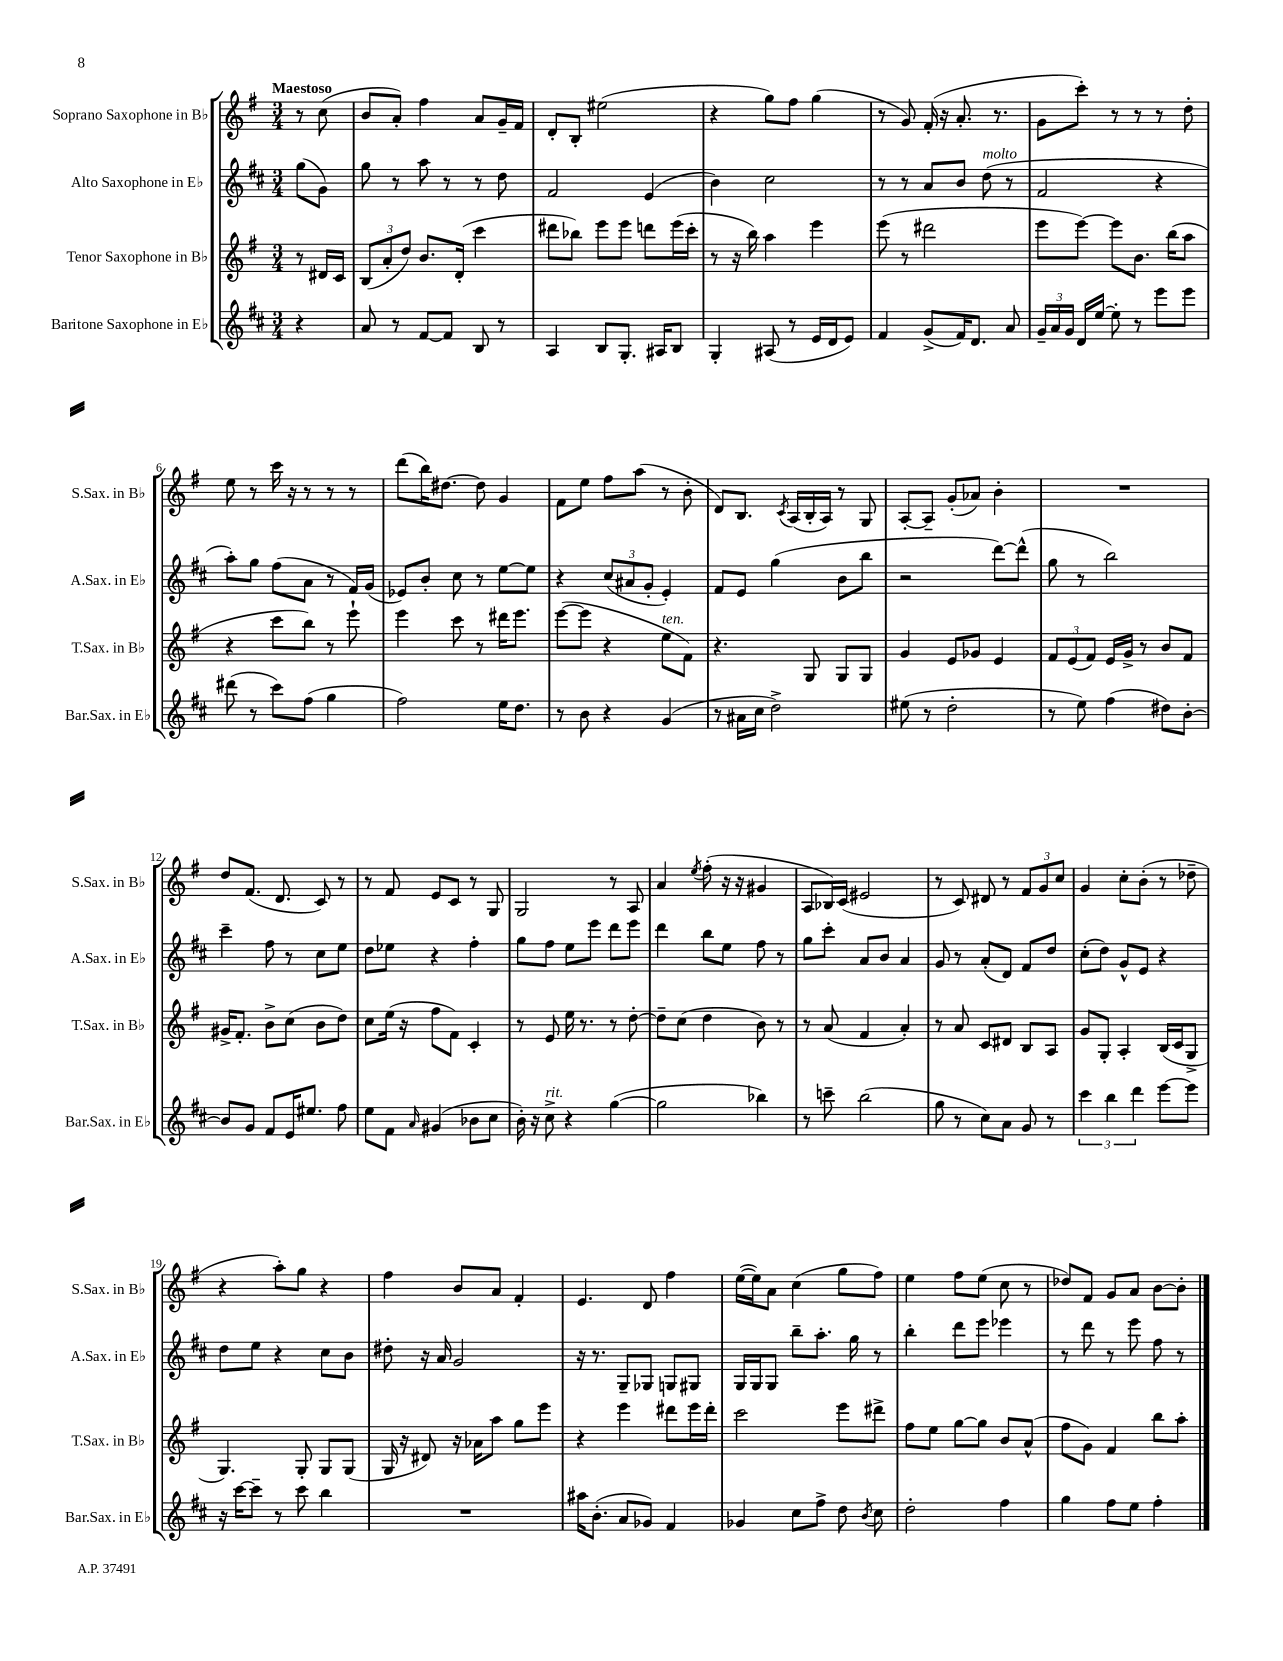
<<
\new StaffGroup <<
\new Staff = "s0" \with { instrumentName = "Soprano Saxophone in Bb" shortInstrumentName = "S.Sax. in Bb" } {
    \clef treble \key g \major \numericTimeSignature \time 3/4 \partial 4 \tempo "Maestoso"
    \autoBeamOff r8 c''8( |
    b'8[ a'8]-.) fis''4 a'8[ g'16-- fis'16] |
    d'8[-. b8]-. eis''2( |
    r4 g''8[) fis''8] g''4( |
    r8 g'8) fis'16-.( r16 a'8.-. r8. |
    g'8[ c'''8]-.) r8 r8 r8 d''8-. |
    e''8 r8 c'''16 r16 r8 r8 r8 |
    d'''8[( b''16) dis''8.]~ dis''8 g'4 |
    fis'8[ e''8] fis''8[ a''8]( r8 b'8-. |
    d'8[) b8.] \acciaccatura { c'8 } a16[( b16-. a16]) r8 g8 |
    a8[~-. a8]-- g'8[-.( aes'8]) b'4-. |
    R2. |
    d''8[ fis'8.]( d'8. c'8) r8 |
    r8 fis'8 e'8[ c'8] r8 g8 |
    g2 r8 a8 |
    a'4 \acciaccatura { e''8 } fis''8-.( r16 r16 gis'4 |
    a8[ bes16) c'16]( eis'2 |
    r8 c'8) dis'8 r8 \tuplet 3/2 { fis'8[ g'8 c''8] } |
    g'4 c''8[-. b'8]-.( r8 des''8-- |
    r4 a''8[-.) g''8] r4 |
    fis''4 b'8[ a'8] fis'4-. |
    e'4. d'8 fis''4 |
    e''16[~( e''16) a'8] c''4( g''8[ fis''8]) |
    e''4 fis''8[ e''8]( c''8 r8 |
    des''8[) fis'8] g'8[ a'8] b'8[~ b'8]-. \bar "|." |
}
\new Staff = "s1" \with { instrumentName = "Alto Saxophone in Eb" shortInstrumentName = "A.Sax. in Eb" } {
    \clef treble \key d \major \numericTimeSignature \time 3/4 \partial 4
    \autoBeamOff g''8[( g'8]) |
    g''8 r8 a''8 r8 r8 d''8 |
    fis'2 e'4( |
    b'4) cis''2 |
    r8 r8 a'8[ b'8] d''8^\markup { \italic "molto" }( r8 |
    fis'2 r4 |
    a''8[-.) g''8] fis''8[( a'8] r8 fis'16[) g'16]( |
    ees'8[) b'8]-. cis''8 r8 e''8[~ e''8] |
    r4 \tuplet 3/2 { cis''8[( ais'8 g'8]-. } e'4-.) |
    fis'8[ e'8] g''4( b'8[ b''8] |
    r2 d'''8[~) d'''8]-^( |
    g''8 r8 b''2) |
    cis'''4-- fis''8 r8 cis''8[ e''8] |
    d''8[ ees''8] r4 fis''4-. |
    g''8[ fis''8] e''8[ e'''8] d'''8[ e'''8] |
    d'''4 b''8[ e''8] fis''8 r8 |
    g''8[ cis'''8]-. a'8[ b'8] a'4 |
    g'8 r8 a'8[-.( d'8]) fis'8[ d''8] |
    cis''8[-.( d''8]) g'8[-^ e'8] r4 |
    d''8[ e''8] r4 cis''8[ b'8] |
    dis''8-. r16 a'16 g'2 |
    r16 r8. g8[-- ges8] g8[ gis8] |
    g16[ g16 g8] b''8[-- a''8.]-. g''16 r8 |
    b''4-. d'''8[ e'''8] ees'''4 |
    r8 d'''8 r8 e'''8 fis''8 r8 \bar "|." |
}
\new Staff = "s2" \with { instrumentName = "Tenor Saxophone in Bb" shortInstrumentName = "T.Sax. in Bb" } {
    \clef treble \key g \major \numericTimeSignature \time 3/4 \partial 4
    \autoBeamOff r8 dis'16[ c'16] |
    \tuplet 3/2 { b8[( a'8-. d''8]) } b'8.[ d'16]-.( c'''4 |
    dis'''8[ bes''8]) e'''8[ e'''8] d'''8[ e'''16( c'''16]-. |
    r8 r16 b''16) a''4 e'''4 |
    e'''8( r8 dis'''2 |
    e'''8[ e'''8]~) e'''8[ b'8.] b''16[( a''8] |
    r4 c'''8[ b''8]) r8 e'''8-! |
    e'''4 c'''8 r8 dis'''16[ e'''8.] |
    e'''8[~( e'''8] r4 e''8[^\markup { \italic "ten." } fis'8]) |
    r4. g8 g8[ g8] |
    g'4 e'8[ ges'8] e'4 |
    \tuplet 3/2 { fis'8[ e'8( fis'8]) } e'16[ g'16]-> r8 b'8[ fis'8] |
    gis'16[-> fis'8.]-. b'8[-> c''8]( b'8[ d''8]) |
    c''8[ e''16]( r16 fis''8[ fis'8]) c'4-. |
    r8 e'8 e''16 r8. r8 d''8~-. |
    d''8[-- c''8]( d''4 b'8) r8 |
    r8 a'8( fis'4 a'4-.) |
    r8 a'8 c'8[ dis'8] b8[ a8] |
    g'8[ g8]-. a4-. b16[( c'16 g8]-> |
    g4.) g8-. g8[ g8]( |
    g16 r16 dis'8) r16 aes'16[ a''8] g''8[ e'''8] |
    r4 e'''4 dis'''8[ e'''16 dis'''16]-. |
    c'''2 e'''8[ dis'''8]-> |
    fis''8[ e''8] g''8[~ g''8] b'8[ a'8]-^( |
    fis''8[ g'8]) fis'4 b''8[ a''8]-. \bar "|." |
}
\new Staff = "s3" \with { instrumentName = "Baritone Saxophone in Eb" shortInstrumentName = "Bar.Sax. in Eb" } {
    \clef treble \key d \major \numericTimeSignature \time 3/4 \partial 4
    \autoBeamOff r4 |
    a'8 r8 fis'8[~ fis'8] b8 r8 |
    a4 b8[ g8.]-. ais16[ b8] |
    g4-. ais8( r8 e'16[ d'16 e'8]) |
    fis'4 g'8[->( fis'16) d'8.] a'8 |
    \tuplet 3/2 { g'16[-- a'16 g'16] } d'16[ e''16]~ e''8-. r8 e'''8[ e'''8] |
    dis'''8( r8 cis'''8[) fis''8]( g''4 |
    fis''2) e''16[ d''8.] |
    r8 b'8 r4 g'4( |
    r8 ais'16[ cis''16] d''2->) |
    eis''8( r8 d''2-. |
    r8 e''8) fis''4( dis''8[) b'8]~-. |
    b'8[ g'8] fis'8[ e'16 eis''8.] fis''8 |
    e''8[ fis'8] \grace { a'16 } gis'4( bes'8[ cis''8] |
    b'16-.) r16 cis''8->^\markup { \italic "rit." } r4 g''4~( |
    g''2 bes''4) |
    r8 c'''8-- b''2( |
    g''8 r8 cis''8[) a'8] g'8 r8 |
    \tuplet 3/2 { cis'''4 b''4 d'''4 } e'''8[~ e'''8] |
    r16 cis'''16[~ cis'''8]-- r8 cis'''8 b''4 |
    R2. |
    ais''16[ b'8.]-.( a'8[ ges'8]) fis'4 |
    ges'4 cis''8[ fis''8]-> d''8 \acciaccatura { b'8 } cis''8 |
    d''2-. fis''4 |
    g''4 fis''8[ e''8] fis''4-. \bar "|." |
}
>>
>>
